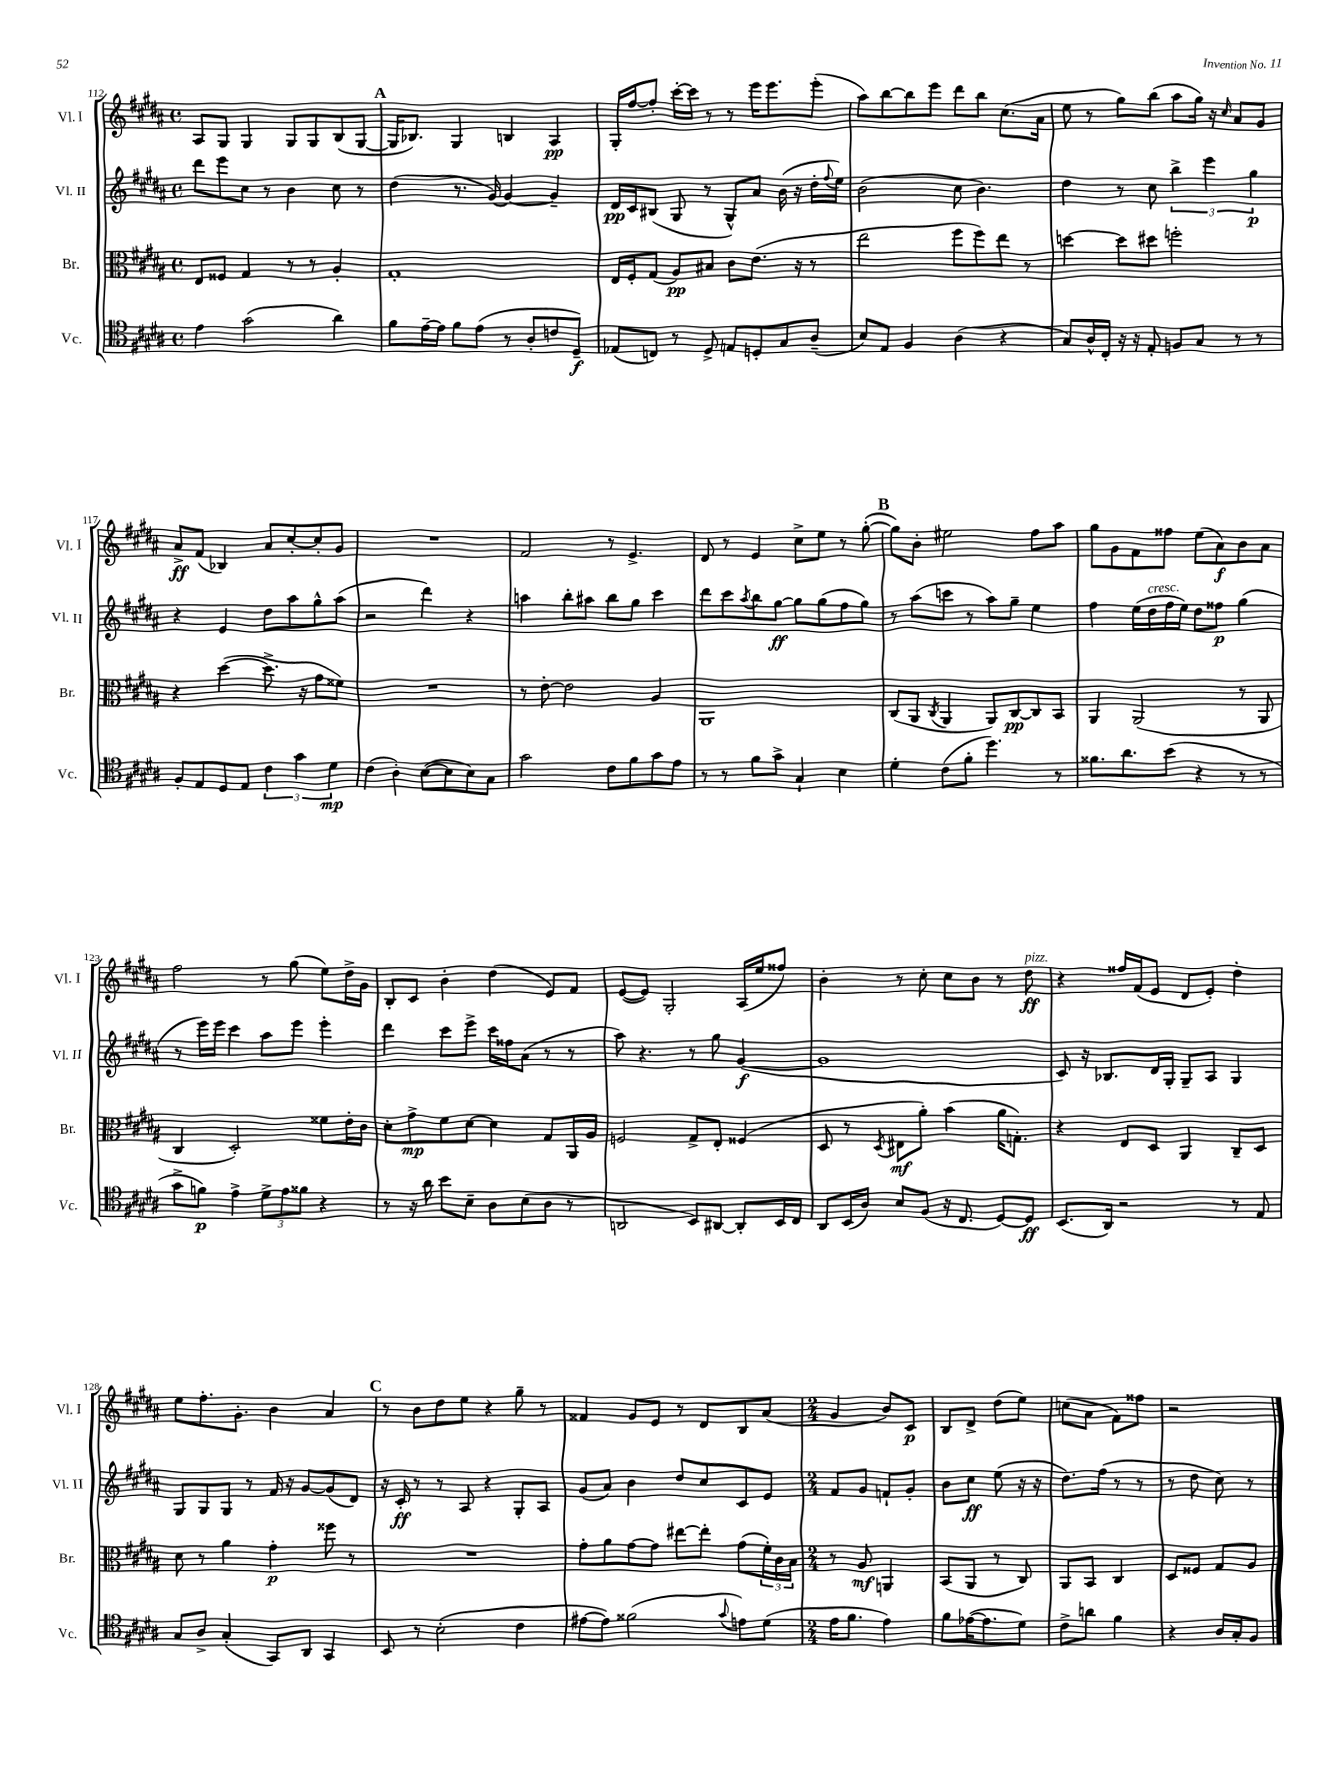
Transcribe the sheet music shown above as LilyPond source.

<<
\new StaffGroup <<
\new Staff = "s0" \with { instrumentName = "Vl. I" shortInstrumentName = "Vl. I" } {
    \clef treble \key b \major \defaultTimeSignature \time 4/4
    ais8 gis8 gis4 gis8 gis8 b8( gis8~ |
    \mark \markup { \bold "A" } gis16 bes8.) gis4 b4 ais4\pp |
    gis16-. fis''16~ fis''8-. cis'''16~-. cis'''16 r8 r8 e'''16 e'''8. e'''8-.( |
    ais''8) b''8~ b''8 e'''8 dis'''8 b''8 cis''8.( ais'16 |
    e''8 r8 gis''8) b''8( ais''8 gis''16) r16 \grace { cis''16 } ais'8 gis'8 |
    ais'8->\ff fis'8( bes4) ais'8 cis''8~-. cis''8-. gis'8 |
    R1 |
    fis'2 r8 e'4.-> |
    dis'8 r8 e'4 cis''8-> e''8 r8 gis''8~-.( |
    \mark \markup { \bold "B" } gis''8) b'8-. eis''2 fis''8 ais''8 |
    gis''8 gis'8 fis'8 fisis''8 e''8( ais'8\f) b'8 ais'8 |
    fis''2 r8 gis''8( e''8) dis''16-> gis'16 |
    b8-. cis'8 b'4-. dis''4( e'8) fis'8 |
    e'8~( e'8) gis2-. ais16( e''16 fisis''8) |
    b'4-. r8 cis''8-. cis''8 b'8 r8 dis''8\ff^\markup { \italic "pizz." } |
    r4 fisis''16 fis'16( e'8 dis'8 e'8-.) dis''4-. |
    e''8 fis''8.-. gis'8.-. b'4 ais'4 |
    \mark \markup { \bold "C" } r8 b'8 dis''8 e''8 r4 gis''8-- r8 |
    fisis'4 gis'8 e'8 r8 dis'8 b8 ais'8( |
    \numericTimeSignature \time 2/4 gis'4 b'8) cis'8\p |
    b8 dis'8-> dis''8( e''8) |
    c''8( ais'8 fis'8) fisis''8 |
    r2 \bar "|." |
}
\new Staff = "s1" \with { instrumentName = "Vl. II" shortInstrumentName = "Vl. II" } {
    \clef treble \key b \major \defaultTimeSignature \time 4/4
    dis'''8 e'''8 cis''8 r8 b'4 cis''8 r8 |
    \mark \markup { \bold "A" } dis''4( r8. gis'16~) gis'4~ gis'4-- |
    dis'16\pp cis'16 bis8( gis8 r8 gis8-^) ais'8 b'16( r16 dis''16-. \appoggiatura { fis''8 } e''16) |
    b'2( cis''8 b'4.) |
    dis''4 r8 cis''8 \tuplet 3/2 { b''4-> e'''4 gis''4\p } |
    r4 e'4 dis''8 ais''8 gis''8-^ ais''8( |
    r2 dis'''4) r4 |
    a''4 b''8-. ais''8 b''8 gis''8 cis'''4 |
    dis'''8 cis'''8 \acciaccatura { ais''8 } b''8 gis''8~\ff gis''8 gis''8( fis''8 gis''8) |
    \mark \markup { \bold "B" } r8 ais''8( c'''8 r8 ais''8) gis''8-- e''4 |
    fis''4 e''16( dis''16^\markup { \italic "cresc." } fis''16 e''16) dis''8 fisis''8\p gis''4( |
    r8 e'''16) e'''16 cis'''4 ais''8 e'''8 e'''4-. |
    dis'''4 cis'''8 e'''8-> cis'''16 fisis''16 ais'8( r8 r8 |
    ais''8) r4. r8 gis''8 gis'4~\f( |
    gis'1 |
    cis'8) r16 bes8. dis'16 gis16-. gis8-- ais8 gis4 |
    gis8 gis8 gis8 r8 fis'16 r16 gis'8~ gis'8( dis'8) |
    \mark \markup { \bold "C" } r16 cis'16-.\ff r8 r8 ais8 r4 gis8-. ais8 |
    gis'8( ais'8) b'4 dis''8 cis''8 cis'8 e'8 |
    \numericTimeSignature \time 2/4 fis'8 gis'8 f'8-! gis'8-. |
    b'8 cis''8\ff e''8( r16 r16 |
    dis''8.) fis''16( r8 r8 |
    r8 dis''8 cis''8) r8 \bar "|." |
}
\new Staff = "s2" \with { instrumentName = "Br." shortInstrumentName = "Br." } {
    \clef alto \key b \major \defaultTimeSignature \time 4/4
    e8 fisis8 gis4 r8 r8 ais4-. |
    \mark \markup { \bold "A" } gis1-. |
    e16 fis16-. gis8( ais8\pp) bis8 cis'8 e'8.( r16 r8 |
    e''2 fis''8 fis''8) e''8 r8 |
    d''4~ d''8 dis''8 f''2-. |
    r4 dis''4~( dis''8.-> r16 gis'8 fisis'8) |
    R1 |
    r8 e'8~-. e'2 ais4 |
    ais,1 |
    \mark \markup { \bold "B" } cis8( ais,8 \acciaccatura { cis8 } ais,4 ais,8) cis8~\pp cis8 b,8 |
    ais,4 ais,2( r8 ais,8 |
    cis4 dis2-.) fisis'8 e'16-. cis'16 |
    dis'8-. gis'8->\mp fis'8 dis'8~ dis'4 gis8 ais,16 ais16 |
    f2 gis8-> e8-. fisis4( |
    dis8 r8 \acciaccatura { dis8 } eis8\mf ais'8-.) b'4( ais'16 g8.-.) |
    r4 e8 dis8 ais,4 cis8-- dis8 |
    dis'8 r8 ais'4 gis'4-.\p fisis''8 r8 |
    \mark \markup { \bold "C" } R1 |
    gis'8-. ais'8 gis'8~ gis'8 eis''8~ eis''8-. gis'8( \tuplet 3/2 { fis'16-.) cis'16 b16 } |
    \numericTimeSignature \time 2/4 r8 ais8\mf a,4 |
    b,8( ais,8 r8 cis8) |
    ais,8 b,8 cis4 |
    dis8 fisis8 gis8 ais8 \bar "|." |
}
\new Staff = "s3" \with { instrumentName = "Vc." shortInstrumentName = "Vc." } {
    \clef tenor \key b \major \defaultTimeSignature \time 4/4
    e'4 gis'2( ais'4) |
    \mark \markup { \bold "A" } fis'8 e'16~-- e'16 fis'8 e'8( r8 ais8-. c'8 dis8--\f) |
    ees8( c8) r8 dis8-> e8 d8-. gis8 ais8--( |
    b8) e8 fis4 ais4( r4 |
    gis8) ais16-^ cis16-. r16 r16 e8-. f8 gis8 r8 r8 |
    fis8-. e8 dis8 e8 \tuplet 3/2 { cis'4 gis'4 dis'4\mp } |
    cis'4( ais4-.) b8~( b8 b8) gis8 |
    gis'2 cis'8 fis'8 gis'8 e'8 |
    r8 r8 fis'8 gis'8-> gis4-! b4 |
    \mark \markup { \bold "B" } dis'4-. cis'8( fis'8-. dis''4.) r8 |
    fisis'8. ais'8. b'8( r4 r8 r8 |
    gis'8-> f'8\p) e'4-> \tuplet 3/2 { dis'8-> e'8 fisis'8 } r4 |
    r8 r16 ais'16 b'8 b8-- ais8 b8( ais8 r8 |
    a,2 b,8) ais,8~ ais,8-. b,16 cis16 |
    ais,8 b,16( ais16) b8 fis8( r16 cis8. dis8~) dis8\ff |
    b,8.( ais,16) r2 r8 e8 |
    gis8 ais8-> gis4-.( gis,8) ais,8 gis,4 |
    \mark \markup { \bold "C" } b,8 r8 b2-.( cis'4 |
    eis'8~ eis'8) fisis'2( \appoggiatura { gis'8 } e'8) dis'8( |
    \numericTimeSignature \time 2/4 e'16 fis'8. e'4) |
    fis'8 ees'16~( ees'8. dis'8) |
    cis'8-> a'8 fis'4 |
    r4 ais16 gis16-. fis8 \bar "|." |
}
>>
>>
\layout { \context { \Score currentBarNumber = #112 } }
